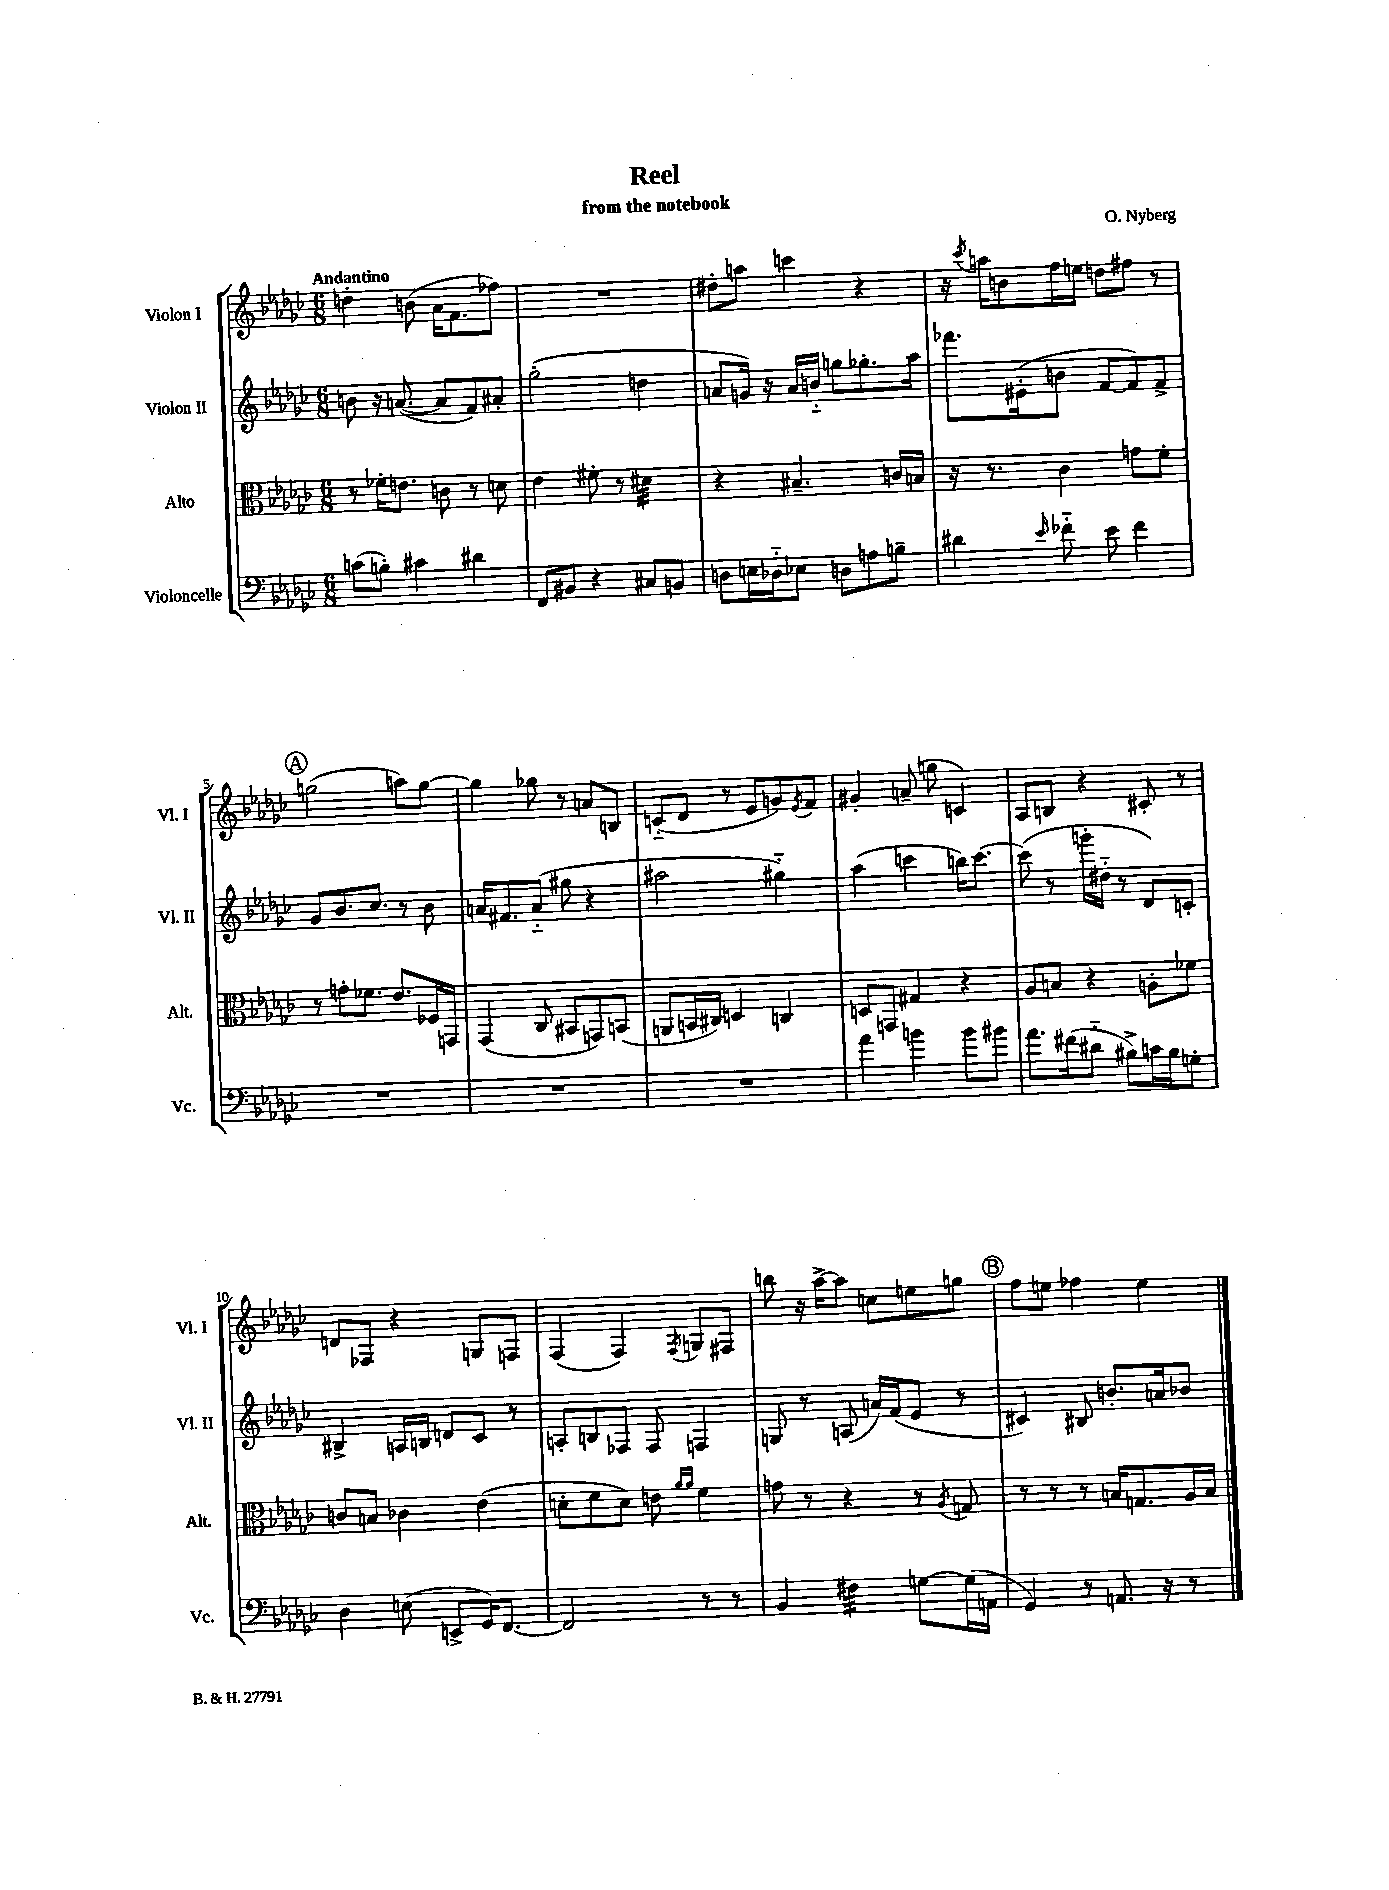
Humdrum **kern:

**kern	**kern	**kern	**kern
*staff4	*staff3	*staff2	*staff1
*clefF4	*clefC3	*clefG2	*clefG2
*k[b-e-a-d-g-c-]	*k[b-e-a-d-g-c-]	*k[b-e-a-d-g-c-]	*k[b-e-a-d-g-c-]
*M6/8	*M6/8	*M6/8	*M6/8
(8c\L	8r	8b\	4dd'\
8B'\J)	16f-'\LK	16r	.
.	8.e\J	([8.a/	.
4c#\	.	.	(8b\
.	8c\	8a/]L	16a-\LK
.	.	.	8.f\
4d#\	8r	8f/)	.
.	8d\	8a#'/J	8ff-\J)
=	=	=	=
8FF/L	4e-\	(2gg-'\	2.r
8BB#/J	.	.	.
4r	8f#'\	.	.
.	8r	.	.
8C#/L	4d#\	4dd\	.
8BB/J	.	.	.
=	=	=	=
8D\L	4r	8a/L	8dd#'\L
16E\L	.	16g/Jk)	8aa\J
16D-'~\J	.	16r	.
8E-\J	4.B#~/	16a/LL	4ccc\
.	.	16b'~/JJ	.
8D\L	.	8gg\L	.
8A\	.	8.gg-'\	4r
8B~\J	16c/LL	.	.
.	16B/JJ	16aa-\Jk	.
=	=	=	=
4d#\	16r	8.fff-\L	16r
.	.	.	8qccc-/
.	8.r	.	16aa\LK
.	.	.	8b\
.	.	(16e#'\k	.
16qqe-/	.	.	.
8f-'~\	4c-\	8b\J	16ff\L
.	.	.	16ee\JJ
8e-\	.	[8f/L	8dd\L
4f-\	8g\L	8f/])	8ff#\J
.	8f'\J	8f^/J	8r
=	=	=	=
2.r	8r	8g-/L	(2gg\
.	8g'\L	8.b-/	.
.	8.f-\J	.	.
.	.	8.cc-/J	.
.	8.e-/L	.	.
.	.	8r	8aa\L)
.	16F-/L	8b-\	[8gg\J
.	16GG/JJ	.	.
=	=	=	=
2.r	(4GG-/	16a/LK	4gg\]
.	.	8.f#/	.
.	8C-/	(8a'~/J	8gg-\
.	8BB#/L	8gg#\	8r
.	8GG/)	4r	8a/L
.	(8BB/J	.	8B/J
=	=	=	=
2.r	8AA/L	2aa#\	(8c'~/L
.	16BB/L	.	8d-/J
.	16C#/JJ)	.	.
.	4D/	.	8r
.	.	.	8e-/L
.	4C/	4gg#'~\)	8g/)
.	.	.	8qe-/
.	.	.	8f/J
=	=	=	=
4a-\	8D/L	(4aa-\	4g#'/
.	8GG/J	.	.
4b\	4G#/	4ccc\	(8a~/
.	.	.	8gg\
8b\L	4r	16bb\LK)	4c/)
.	.	[8.ccc\J	.
8b#\J	.	.	.
=	=	=	=
8.a-\L	8A-/L	(8ccc\]	8A-/L
.	8B/J	8r	8B/J
(16f#\k	.	.	.
8d#'~\J	4r	16ggg'\LL	4r
.	.	16dd#'~\JJ	.
8B#^\L)	.	8r	.
16c\L	8A'\L	8d-/L)	8c#'/
16B#\J	.	.	.
8G'\J	8f-\J	8c'/J	8r
=	=	=	=
4D-\	8c/L	4B#^/	8d/L
.	8B/J	.	8F-/J
(8E\	4c-\	16A/LL	4r
.	.	16B/JJ	.
8EE^/L	.	8d/L	.
16GG-/K)	(4e-\	8c-/J	8G/L
[8.FF/J	.	.	.
.	.	8r	8F/J
=	=	=	=
2FF/]	8d'\L	8A'/L	(4F/
.	8f\	8B/	.
.	8d\J)	8F-/J	4F/)
.	8e\	8F-/	.
.	16qqa-/LL	.	.
.	16qqa-/JJ	.	8qF/
8r	4f\	4F/	8G/L
8r	.	.	8F#/J
=	=	=	=
4BB-/	8g\	8G/	8bb\
.	8r	8r	16r
.	.	.	[16aa-^\LK
4F#\	4r	(8A/	8aa-\]J
.	.	16a/LL)	8cc\L
.	.	(16f/J	.
[8G\L	8r	8e-/J	8ee\
.	8qA-/	.	.
(16G\]L	8G/	8r	8gg\J
16AA\JJ	.	.	.
=	=	=	=
4GG-/)	8r	4c#/)	8ff\L
.	8r	.	8ee\J
8r	8r	8B#/	4ff-\
8.AA/	16B/LK	8.b'/L	.
.	8.G/	.	.
.	.	.	4ee\
16r	.	16a/k	.
8r	16A-/L	8b-/J	.
.	16B/JJ	.	.
==	==	==	==
*-	*-	*-	*-
